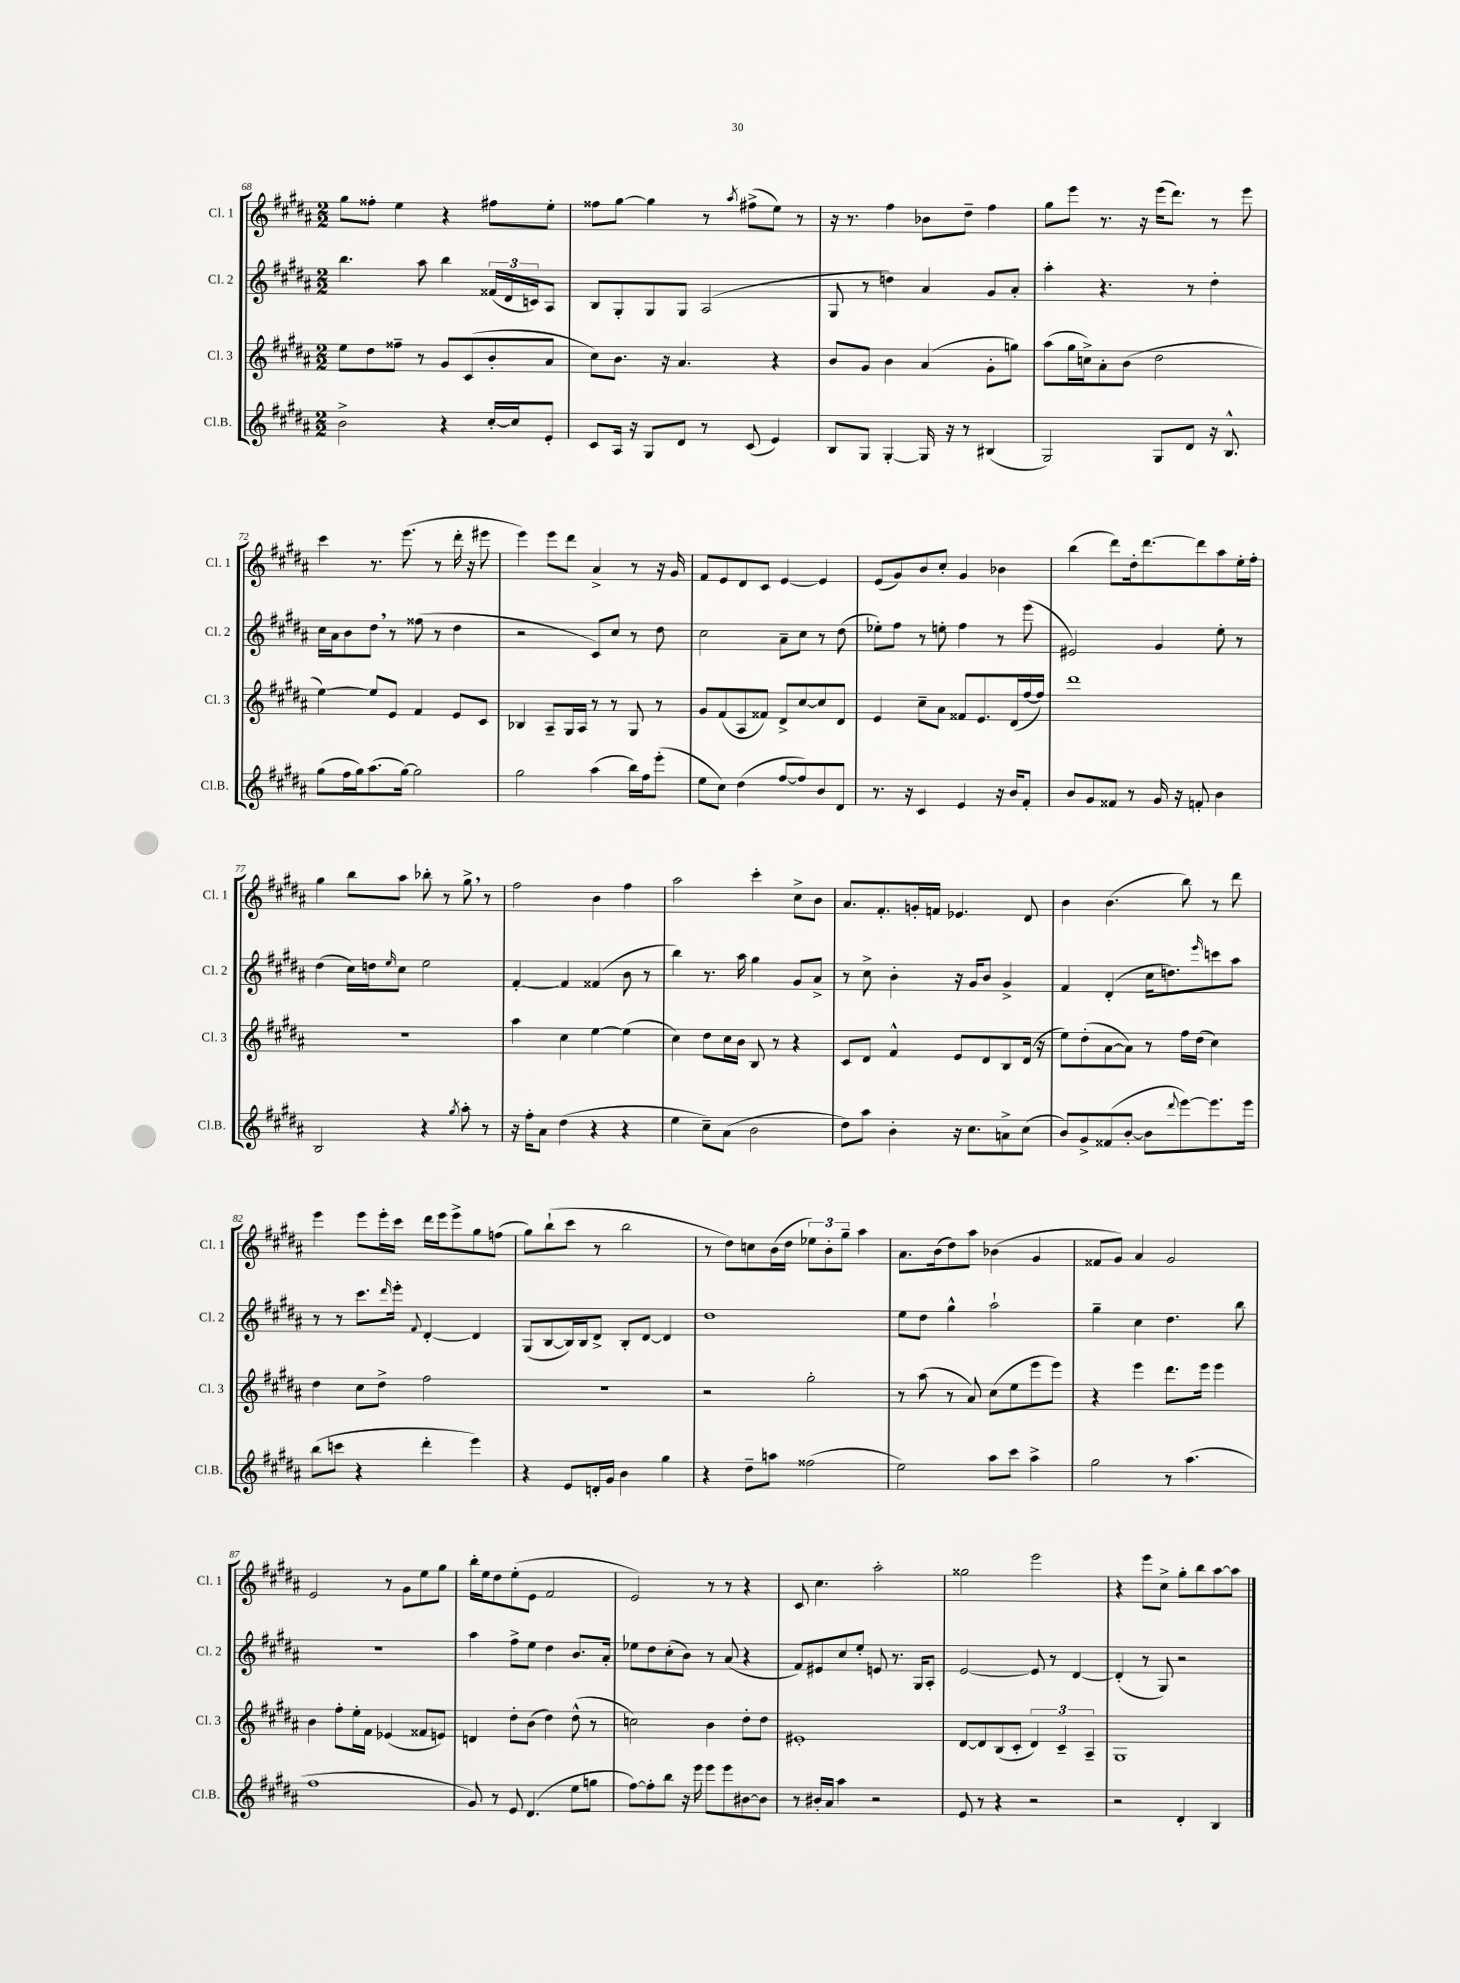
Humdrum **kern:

**kern	**kern	**kern	**kern
*staff4	*staff3	*staff2	*staff1
*clefG2	*clefG2	*clefG2	*clefG2
*k[f#c#g#d#a#]	*k[f#c#g#d#a#]	*k[f#c#g#d#a#]	*k[f#c#g#d#a#]
*M2/2	*M2/2	*M2/2	*M2/2
2b^	8ee	4.bb	8gg#
.	8dd#	.	8ff##'
.	8ff##~	.	4ee
.	8r	8aa#	.
4r	8g#	4bb	4r
.	(8c#	.	.
[16cc#'	8b'	(24f##	8ff#
.	.	24d#	.
16cc#]	.	.	.
.	.	24c)	.
8e'	8a#	8A#	8ee'
=	=	=	=
8c#	8cc#)	8B	8ff##
16A#	8.b	8G#'	[8gg#
16r	.	.	.
8G#	.	8G#	4gg#]
.	16r	.	.
8d#	4.a#	8G#	.
8r	.	(2A#	8r
.	.	.	8qaa#
(8c#	.	.	(8ff#^
4e)	4r	.	8ee)
.	.	.	8r
=	=	=	=
8B	8b	8G#	16r
.	.	.	8.r
8G#	8g#	8r	.
[4G#'	4b	4dd)	4ff#
16G#]	(4a#	4a#	8b-
16r	.	.	.
8r	.	.	8dd#~
(4B#	8g#'	8g#	4ff#
.	8gg)	8a#'	.
=	=	=	=
2G#)	(8aa#	4aa#'	8gg#
.	16gg#	.	8eee
.	16cc^)	.	.
.	8a#'	4.r	8.r
.	(8b	.	.
.	.	.	16r
8G#	2dd#	.	(16eee
.	.	.	8.ddd#)
8d#	.	8r	.
16r	.	4dd#'	8r
8.B^^	.	.	.
.	.	.	8eee
=	=	=	=
(8gg#	[4ee)	16cc#	4ccc#
.	.	16a#	.
16ff#	.	8b	.
16gg#)	.	.	.
(8.aa#	8ee]	8dd#	8.r
.	8e	8r	.
[16gg#)	.	.	(8.eee
2gg#]	4f#	(8ff##	.
.	.	8r	8r
.	8e	4dd#	16ddd#'
.	.	.	16r
.	8c#	.	8eee#
=	=	=	=
2gg#	4B-	2r	4eee)
.	8A#~	.	8eee
.	16G#	.	8ddd#
.	16A#	.	.
(4aa#	8r	8c#)	4a#^
.	8r	8cc#	.
16bb)	8G#	8r	8r
16ff#	.	.	.
(8eee'	8r	8dd#	16r
.	.	.	16g#
=	=	=	=
8ee	8g#	2cc#	8f#
8cc#)	(8f#	.	8e
(4dd#	8A#	.	8d#
.	8f##)	.	8c#
[8ff#	8d#^	8a#~	[4e
8ff#])	[8cc#	8cc#	.
8b	8cc#]	8r	4e]
8d#	8d#	(8dd#	.
=	=	=	=
8.r	4e	8ee-')	(8e
.	.	8ff#	8g#)
16r	.	.	.
4c#	8cc#~	8r	8b
.	8a#	8ee'	8cc#'
4e	8f##	4ff#	4g#
.	8.e	.	.
16r	.	8r	4b-
16b	(16d#	.	.
8f#'	[16ff#	(8eee	.
.	16ff#])	.	.
=	=	=	=
8b	1ddd#	2e#)	(4bb
8g#	.	.	.
8f##	.	.	8ddd#)
8r	.	.	16dd#'
.	.	.	[8.ddd#
16g#	.	4g#	.
16r	.	.	.
8f'	.	.	8ddd#]
4b	.	8ee'	8aa#
.	.	8r	16ee'
.	.	.	16ff#'
=	=	=	=
2B	1r	(4dd#	4gg#
.	.	16cc#)	8bb
.	.	16dd	.
.	.	16qqee	.
.	.	8cc#	8aa#
4r	.	2ee	8bb-'
.	.	.	8r
8qgg#	.	.	.
8aa#'	.	.	8gg#^
8r	.	.	8r
=	=	=	=
16r	4aa#	[4f#'	2ff#
16ff#'	.	.	.
8a#	.	.	.
(4dd#	4cc#	4f#]	.
4r	[4ee	(4f##	4b
4r	(4ee]	8b	4ff#
.	.	8r	.
=	=	=	=
4ee	4cc#)	4bb)	2aa#
8cc#~)	8dd#	8.r	.
(8a#	16cc#	.	.
.	16b	16aa#	.
2b	8B	4gg#	4ccc#'
.	8r	.	.
.	4r	8g#	8cc#^
.	.	8a#^	8b
=	=	=	=
8dd#)	8c#	8r	8.a#
8aa#	8d#	8cc#^	.
.	.	.	8.f#'
4b'	4f#^^	4b'	.
.	.	.	16g'
.	.	.	16f
16r	8e	16r	4.e-
8.cc#	.	16g#	.
.	8d#	8b	.
8a^	8B	4g#^	.
(8cc#	(16d#	.	8d#
.	16r	.	.
=	=	=	=
8b)	8ee)	4f#	4b
8g#^	(8dd#'	.	.
(8f##	[8a#	(4d#'	(4.b
[8b'	8a#])	.	.
8b]	8r	16cc#	.
.	.	8.dd)	.
8qqddd#	.	.	.
[8eee)	16ff#	.	8bb)
.	(16dd#	.	.
.	.	16qqeee	.
8.eee]	4cc#)	8ccc	8r
.	.	8aa#	8ddd#
16eee	.	.	.
=	=	=	=
(8bb	4dd#	8r	4eee
8ccc	.	8r	.
4r	8cc#	8.ccc#	8eee
.	8dd#^	.	16eee'
.	.	16qqddd#	.
.	.	16eee'	16ccc#
.	.	8qqf#	.
4ddd#'	2ff#	[4d#'	16ddd#
.	.	.	16eee
.	.	.	8eee^
4eee)	.	4d#]	8gg#
.	.	.	(8ff
=	=	=	=
4r	1r	(8G#	8gg#)
.	.	[8B	(8bb`
8e	.	16B])	8ccc#
.	.	16B	.
16d'	.	8d#^	8r
16g#	.	.	.
4b	.	8B'	2bb
.	.	[8d#	.
4gg#	.	4d#]	.
=	=	=	=
4r	2r	1dd#	8r
.	.	.	8dd#)
8dd#~	.	.	8cc
8aa	.	.	(16b
.	.	.	16dd#
(2ff##	2gg#'	.	12ee-)
.	.	.	12b'
.	.	.	12gg#~
.	.	.	4aa#
=	=	=	=
2ee)	8r	8ee	8.a#
.	(8aa#	8dd#	.
.	.	.	(16b
.	8r	4gg#^^	8dd#)
.	8a#)	.	8aa#
8aa#	(8cc#	2aa#`	(4b-
8ccc#	8ee	.	.
4aa#^	8eee	.	4g#
.	8eee)	.	.
=	=	=	=
2gg#	4r	4gg#~	8f##
.	.	.	8g#)
.	4eee	4cc#	4a#
8r	8.ddd#	4.dd#	2g#
(4.aa#	.	.	.
.	16eee	.	.
.	4eee	.	.
.	.	8bb	.
=	=	=	=
1ff#	4b	1r	2e
.	8ff#'	.	.
.	16ee'	.	.
.	16f#	.	.
.	(4e-	.	8r
.	.	.	8g#
.	8f##	.	8ee
.	8e)	.	8gg#
=	=	=	=
8g#)	4d	4aa#	16bb'
.	.	.	16ee
8r	.	.	8dd#
8e	8dd#'	8ff#^	(8ee'
(4.d#	(8b	8ee	8e
.	4dd#)	4dd#	2f#
8ee	(8dd#^^	8.b	.
8gg	8r	.	.
.	.	16a#'	.
=	=	=	=
[8ff#)	2cc)	8ee-	2e)
8ff#']	.	8dd#	.
8bb	.	(8cc#'	.
16r	.	8b)	.
16eee	.	.	.
8eee	4b	8r	8r
8eee	.	(8a#	8r
[8b#	8dd#'	4r	4r
8b#]	8dd#	.	.
=	=	=	=
8r	1e#'	8f#)	8c#
16b#'	.	8e#	4.cc#
16a#	.	.	.
4aa#	.	8cc#	.
.	.	8ee'	.
2r	.	8e	2aa#'
.	.	8.r	.
.	.	16G#	.
.	.	8A#'	.
=	=	=	=
8e	[8d#	[2e	2gg##
8r	8d#]	.	.
4r	(8B	.	.
.	8c#'	.	.
2r	6d#)	8e]	2eee
.	.	8r	.
.	6c#~	.	.
.	.	[4d#	.
.	6A#~	.	.
=	=	=	=
2r	1G#	(4d#']	4r
.	.	8r	8eee
.	.	8G#)	8cc#^
4d#'	.	2r	8gg#'
.	.	.	8bb
4B	.	.	[8aa#
.	.	.	8aa#]
==	==	==	==
*-	*-	*-	*-
